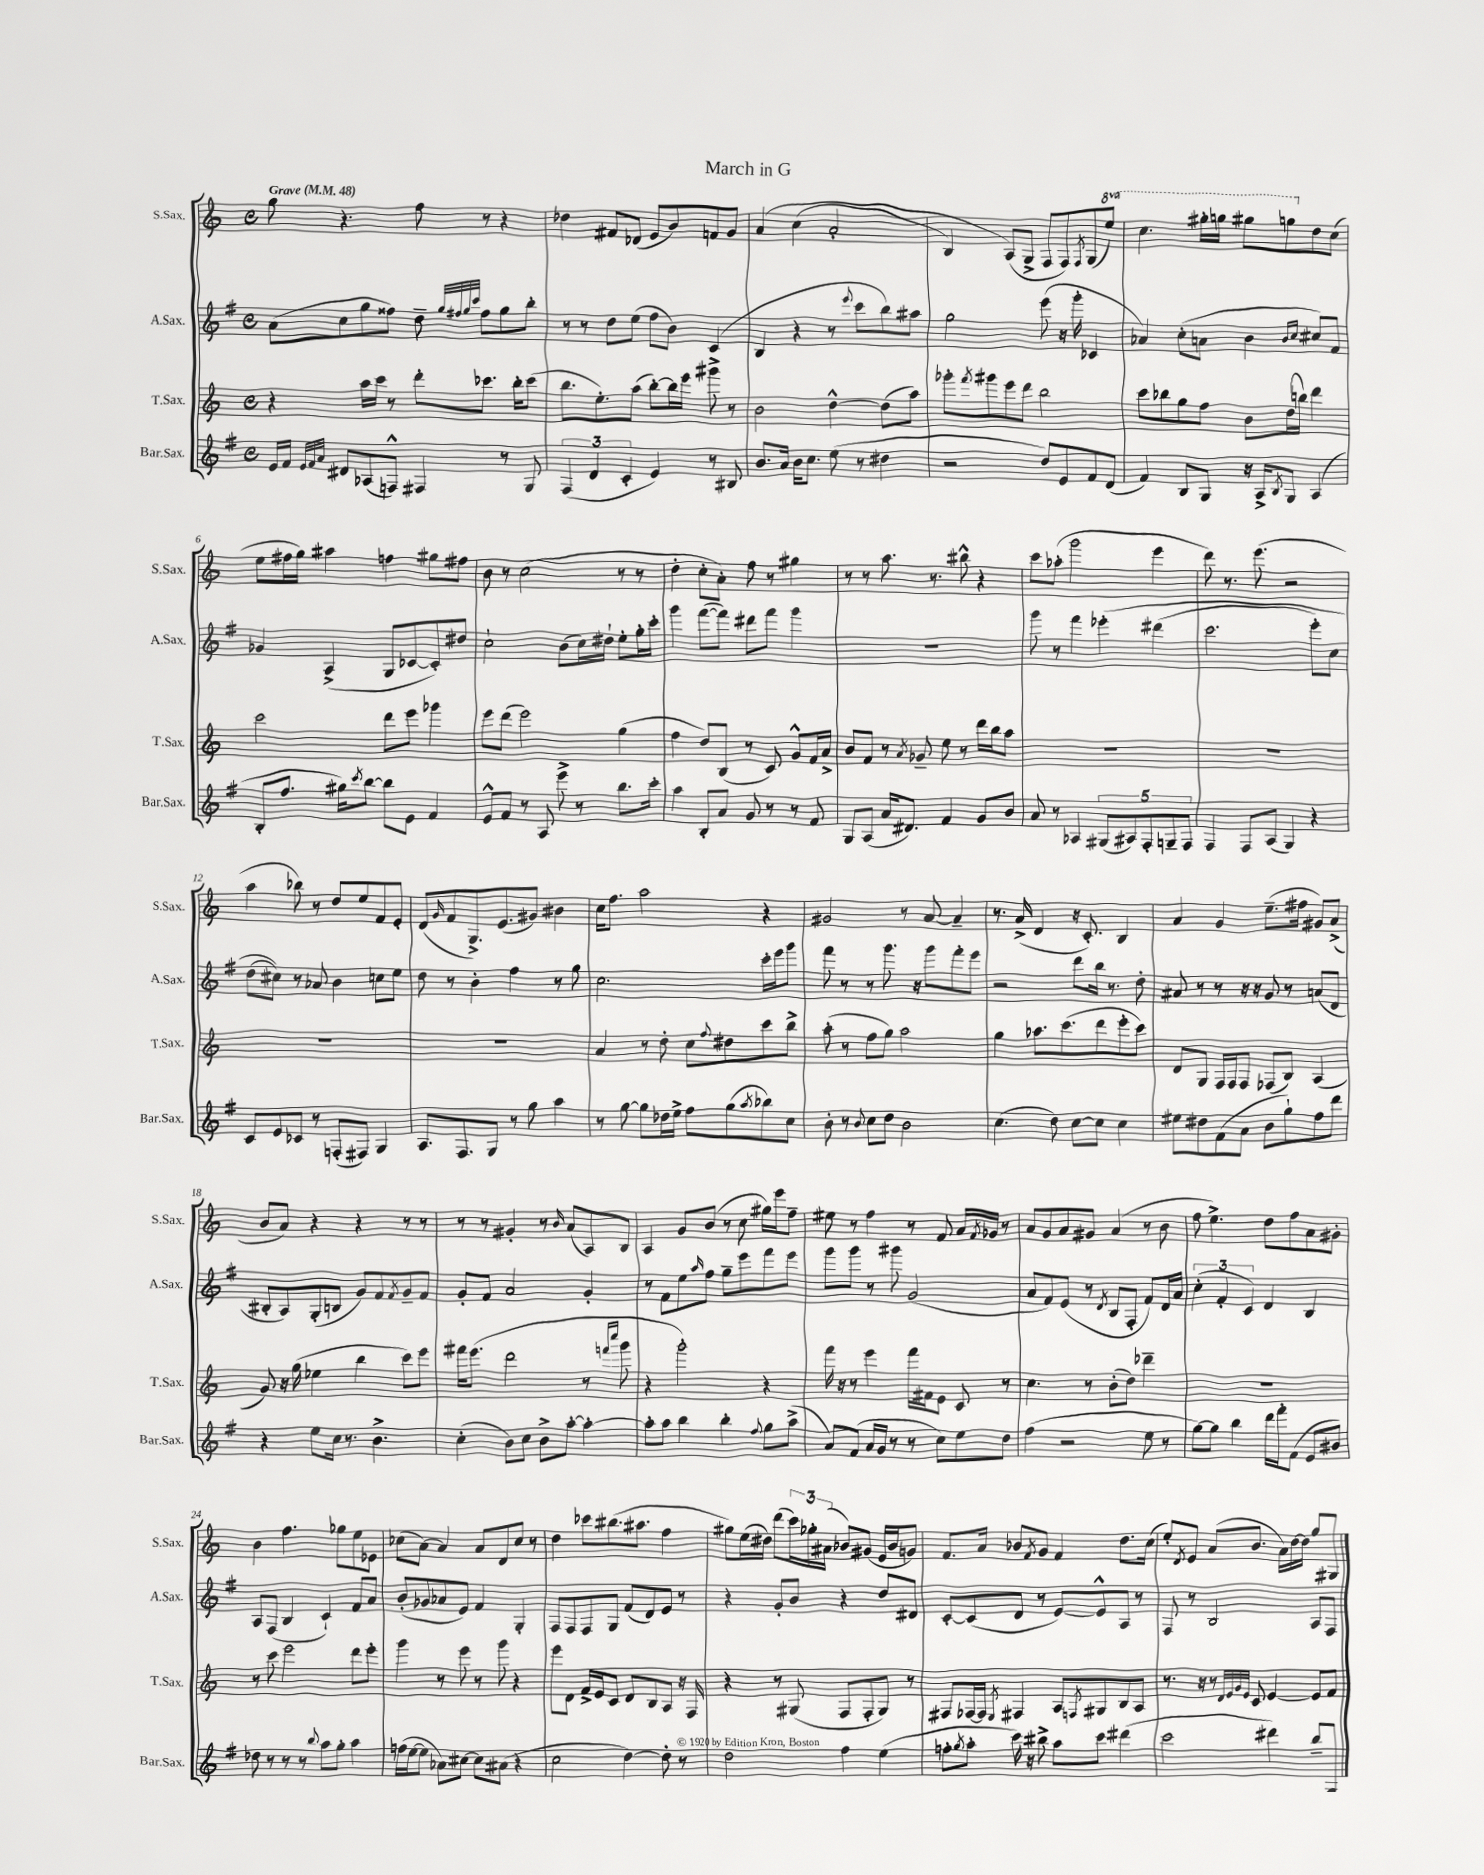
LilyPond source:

\header { title = "March in G" }
<<
\new StaffGroup <<
\new Staff = "s0" \with { instrumentName = "S.Sax." shortInstrumentName = "S.Sax." } {
    \clef treble \key c \major \defaultTimeSignature \time 4/4 \set Staff.ottavationMarkups = #ottavation-simple-ordinals \tempo "Grave" 4 = 48
    g''8 r4. f''8 r8 r4 |
    des''4 fis'8 des'8( e'8 b'8) f'8 g'8 |
    a'4\( c''4( a'2-. |
    b4) a8(\) g8-> f8 f8) \acciaccatura { f8 } g8( \ottava #1 e'''8) |
    c'''4. gis'''16-. g'''16 gis'''8 g'''8 \ottava #0 d''8 c''8( |
    e''8 fis''16 g''16) ais''4 f''4 gis''8 fis''8 |
    b'8 r8 c''2( r8 r8 |
    d''4-. c''8-. a'8-.) f''8 r8 gis''4 |
    r8 r8 a''8. r8. bis''8-^ r4 |
    c'''8 aes''8-.( g'''2 e'''4 |
    d'''8) r8. e'''8.( r2 |
    a''4 bes''8) r8 d''8 e''8 f'8 e'8-. |
    d'8( \grace { g'16 } f'8 g8.->) e'8.( gis'8) bis'4 |
    c''16 f''8. a''2 r4 |
    gis'2 r8 a'8~ a'4-- |
    r8. a'16->( d'4 r16 c'8.-.) b4 |
    a'4 g'4 e''8.--( fis''16 gis'8) a'8->( |
    b'8 a'8) r4 r4 r8 r8 |
    r8 r8 gis'4-. r8 \grace { b'16 } a'8( a8) b8 |
    a4 g'8 b'8( r8 c''8 gis''16) e'''16 f''8-- |
    eis''8 r8 f''4 r8 f'8 a'16 \acciaccatura { f'8 } ges'16 r8 |
    a'8 g'8 a'8 gis'8 a'4( r8 b'8 |
    f''8 e''4.->) d''8 f''8 a'8 gis'8-. |
    b'4 f''4. ges''8 e''8 ees'8 |
    ces''8( a'8~) a'4 a'8 d'8 ces''8 r8 |
    d''4 ces'''8 bis''8.( ais''8. f''4 |
    gis''8) e''16( dis''16) d'''8( \tuplet 3/2 { c'''16) ges''16-. ais'16( } bes'8) gis'8( e'16 bes'16 g'8) |
    f'8. a'16 bes'8 \acciaccatura { f'8 } g'8 f'4 d''8. c''16( |
    e''8-.) \acciaccatura { d'8 } e'8 a'8( b'8. a'16) d''16~ d''16 g''8 gis8 \bar "|." |
}
\new Staff = "s1" \with { instrumentName = "A.Sax." shortInstrumentName = "A.Sax." } {
    \clef treble \key g \major \defaultTimeSignature \time 4/4
    a'8( c''8 g''8 fisis''8) d''8-- \grace { g''32 fis''32 g''32 c'''32 } fis''8 g''8 b''8-. |
    r8 r8 d''8 e''8( fis''8 b'8) c'4( |
    b4 r4 r8 \appoggiatura { e'''8 } c'''8 b''8) ais''8 |
    g''2 e'''8( r16 g'''16-. ces'4 |
    aes'4) c''8-.( a'8 b'4 \grace { b'16 c''16 } cis''8) fis'8 |
    ges'4 a4->( g8 ces'8~ ces'8-.) dis''8 |
    c''2-! b'8( c''16) dis''16-! e''8-. g''16-. c'''16-. |
    g'''4 fis'''8~( fis'''8) dis'''8 fis'''8 g'''4 |
    R1 |
    g'''8 r8 fis'''4 ees'''4-.\( dis'''4( |
    c'''2. e'''8-.) c''8 |
    d''8( cis''8)\) r8 aes'8 b'4 c''8 e''8 |
    d''8 r8 b'4-. fis''4 r8 g''8 |
    c''2. c'''16-. e'''16 g'''8 |
    fis'''8 r8 r8 g'''8. r16 g'''8 fis'''8-. e'''8 |
    r2 d'''8 b''16 r8. d''8-. |
    ais'8 r8 r8 r16 r16 g'8 r8 a'8( d'8 |
    bis8-. a8) g8-.( b8 g'8) fis'8 \acciaccatura { fis'8 } g'8-- fis'8 |
    g'8-. fis'8 a'2 g'4-. |
    r8 fis'8 e''8 \grace { a''16 } fis''8 g''8-- e'''8 fis'''8 e'''8 |
    g'''8 g'''8 r8 gis'''8 g'2( |
    a'8 fis'8) e'8( r8 \acciaccatura { d'8 } b8 fis8-. fis'8) d'16 a'16 |
    \tuplet 3/2 { c''4-.( fis'4-. c'4) } d'4 b4 |
    a8 fis8( b4 c'4-!) fis'8 a'8 |
    b'8-.( ges'8 aes'8 e'8) fis'4 g4-. |
    fis8 fis8 fis8 g8 fis'8( d'8) e'8 r8 |
    r4 g'8-. b'8 r4 d''8 dis'8 |
    c'8~-. c'8( d'8 r8 e'8~) e'8-^ a8 r8 |
    fis8 r8 b2 a8 fis8 \bar "|." |
}
\new Staff = "s2" \with { instrumentName = "T.Sax." shortInstrumentName = "T.Sax." } {
    \clef treble \key c \major \defaultTimeSignature \time 4/4
    r4 a''16 c'''16 r8 d'''8-. ces'''8. b''16-. ces'''8( |
    b''8. e''8.-.) a''8( b''8~-.) b''16 e'''16 gis'''8-> r8 |
    b'2 d''4~-^ d''8( a''8) |
    ges'''8-. \acciaccatura { f'''8 } gis'''8 e'''8 d'''8 b''2 |
    c'''8 bes''8 g''8 f''8 b'8 d''16( b''16) d'''4 |
    c'''2 d'''8 e'''8 ges'''4 |
    e'''8 d'''8( e'''2) g''4( |
    f''4 d''8) b8( r8 c'8) g'8-^ f'16 a'16-> |
    b'8 f'8 r8 \acciaccatura { a'8 } ges'8-- e''8 r8 d'''16 b''16 a''8 |
    R1 |
    R1 |
    R1 |
    R1 |
    a'4 r8 d''8-. c''8 \appoggiatura { f''8 } dis''8 c'''8 b''8-> |
    a''8-.( r8 f''8 g''8) a''2 |
    g''4 aes''8. c'''8.( d'''8 e'''8-. c'''8) |
    d'8 g8 f16 f16 f8 fes8( b8) a4( |
    g'8) r16 g''16( ees''4 b''4 c'''8) e'''8 |
    fis'''16 e'''8.( d'''2 r8 \grace { f'''16 c''''16 } g'''8 |
    r4 g'''2-.) r4 |
    f'''16 r16 r8 e'''4 f'''16 fis'16 e'8 c'8 r8 |
    c''4. r8 b'8-.( d''8) des'''4-- |
    R1 |
    r8 c'''8 e'''2 d'''8 e'''8-. |
    g'''4 r8 e'''8 r8 g'''8 r4 |
    e'''8 d'8 f'16-> e'16 c'8 d'8 b8 a8 r16 f16 |
    r4 r8 gis8( f8 f8-. gis8) r8 |
    fis8 fes16~ fes16 \acciaccatura { e8 } fis4 a8 \acciaccatura { f8 } gis8 b8 a8 |
    r8. r16 r8 \grace { d'32 e'32 g'32 e'32 } c'8 e'4~ e'8 f'8 \bar "|." |
}
\new Staff = "s3" \with { instrumentName = "Bar.Sax." shortInstrumentName = "Bar.Sax." } {
    \clef treble \key g \major \defaultTimeSignature \time 4/4
    e'16 fis'16 \grace { e'32 fis'32 a'32 } dis'8 aes8( f8-^) fis4 r8 g8 |
    \tuplet 3/2 { fis4( d'4 c'4-. } e'4) r8 bis8 |
    b'8. a'16 b'16 c''8. e''8( r8 dis''4 |
    r2 d''8) e'8 fis'8 d'8( |
    fis'4) b8 g8 r16 a16-> \acciaccatura { b8 } g8 a4( |
    b8-. fis''8. gis''16) \acciaccatura { c'''8 } b''8~ b''8 e'8 fis'4 |
    e'8-^ fis'8 r8 a8 e'''8-> r8 b''8. c'''16-. |
    a''4 b8-. a'8 g'8 r8 r8 fis'8 |
    g8 a8( a'16 dis'8.) fis'4 g'8 b'8 |
    a'8 r8 aes4 \tuplet 5/4 { gis8( ais8) fis8-. g8-- fis8 } |
    fis4 fis8 a8( g4) r4 |
    c'8 e'8 ces'8 r8 f8-.( fis8) g4 |
    a8. fis8. g8 r8 g''8 a''4 |
    r8 g''8~ g''8 des''16 e''16-> fis''8 g''8( \acciaccatura { a''8 } bes''8) c''8 |
    b'8-. r8 \appoggiatura { b'8 } c''8 d''8 b'2 |
    c''4.( d''8) c''8~ c''8 c''4 |
    eis''8 dis''8 fis'8( a'8 b'8 g''8-!) fis''8 d'''8 |
    r4 e''8 c''16 r8. b'4.-> |
    c''4-.( b'8) c''8 b'8-> a''8~-. a''4~-. |
    a''8-. a''8 b''4 b''4-. \appoggiatura { fis''8 } g''8 a''8->( |
    a'8) fis'8( a'16 g'16 r8 r8 c''8) e''8 d''8 |
    fis''4( r2 e''8 r8 |
    g''8~) g''8 b''4 d'''16 fis'''16-. fis'8( e'8 bis'8) |
    des''8 r8 r8 r8 \appoggiatura { b''8 } a''8 g''8-. a''4 |
    f''16( e''16~ e''8 aes'8) cis''8~ cis''8 ais'8( r4 |
    c''2 d''4~) d''8-. r8 |
    d''2 fis''4 e''4( |
    f''8-. \acciaccatura { g''8 } a''8-. c'''16) r16 bis''8-> a''8 c'''8 dis'''4( |
    c'''2 dis'''4) b''8-- g8 \bar "|." |
}
>>
>>
